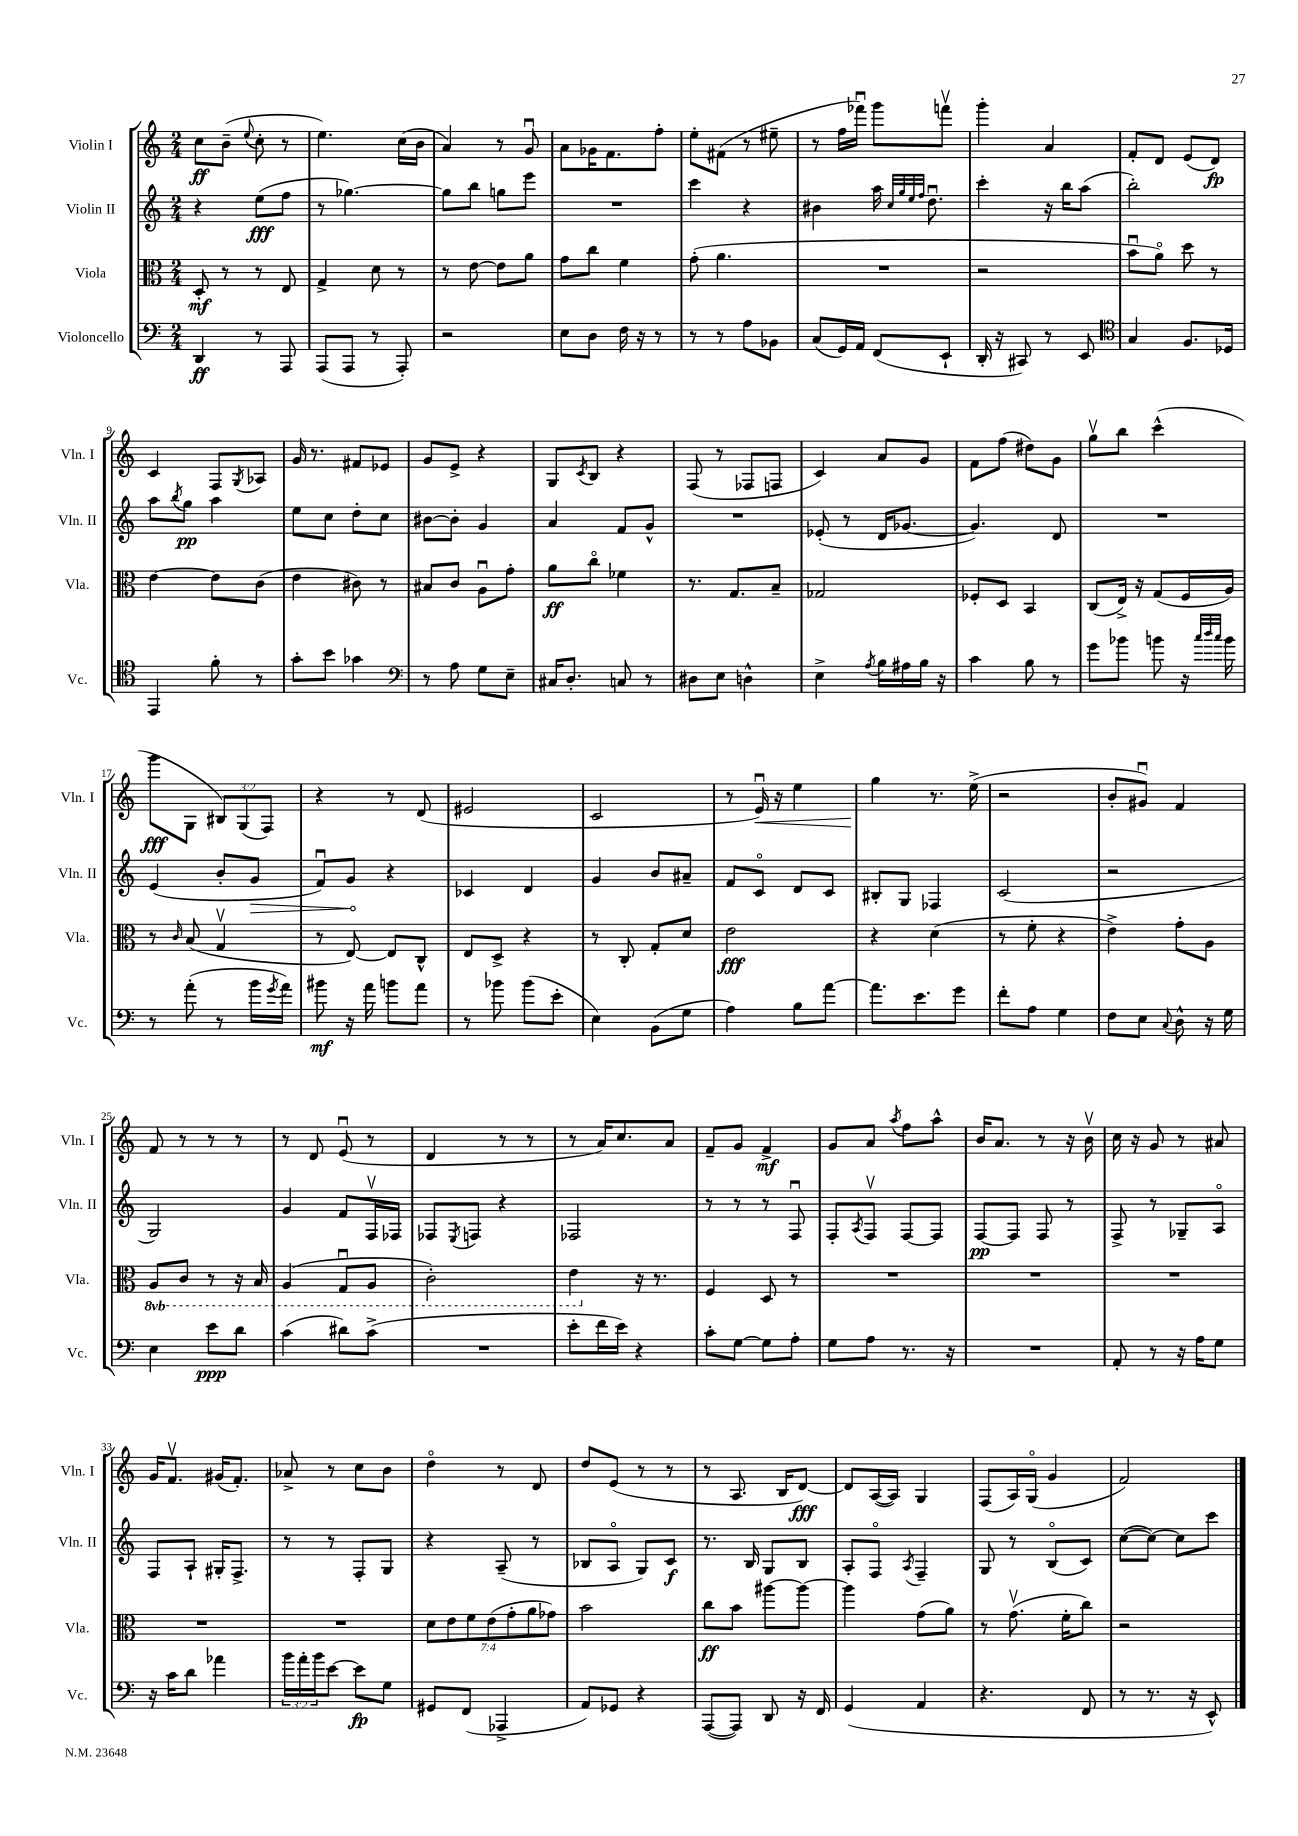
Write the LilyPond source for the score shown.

<<
\new StaffGroup <<
\new Staff = "s0" \with { instrumentName = "Violin I" shortInstrumentName = "Vln. I" } {
    \clef treble \key c \major \numericTimeSignature \time 2/4 \override Staff.TupletNumber.text = #tuplet-number::calc-fraction-text
    c''8\ff b'8--( \appoggiatura { e''8 } c''8-. r8 |
    e''4.) c''16( b'16 |
    a'4) r8 g'8\downbow |
    a'8 ges'16 f'8. f''8-. |
    e''8-. fis'8( r8 eis''8-- |
    r8 f''16 fes'''16\downbow) g'''8 f'''8\upbow |
    g'''4-. a'4 |
    f'8-. d'8 e'8( d'8\fp) |
    c'4 f8 \acciaccatura { g8 } aes8 |
    g'16 r8. fis'8 ees'8 |
    g'8 e'8-> r4 |
    g8 \acciaccatura { c'8 } b8 r4 |
    f8( r8 fes8 f8 |
    c'4) a'8 g'8 |
    f'8 f''8( dis''8) g'8 |
    g''8\upbow b''8 c'''4-^( |
    g'''8\fff g8 \tuplet 3/2 { bis8) g8( f8) } |
    r4 r8 d'8( |
    eis'2 |
    c'2 |
    r8 e'16\downbow\<) r16 e''4 |
    g''4\! r8. e''16->( |
    r2 |
    b'8-. gis'8\downbow) f'4 |
    f'8 r8 r8 r8 |
    r8 d'8 e'8\downbow( r8 |
    d'4 r8 r8 |
    r8 a'16) c''8. a'8 |
    f'8-- g'8 f'4->\mf |
    g'8 a'8 \acciaccatura { a''8 } f''8 a''8-^ |
    b'16 a'8. r8 r16 b'16\upbow |
    c''16 r16 g'8 r8 ais'8 |
    g'16 f'8.\upbow gis'16( f'8.-.) |
    aes'8-> r8 c''8 b'8 |
    d''4\flageolet r8 d'8 |
    d''8 e'8( r8 r8 |
    r8 a8. b16 d'8~\fff) |
    d'8 a16~( a16) g4 |
    f8( a16) g16\flageolet( g'4 |
    f'2) \bar "|." |
}
\new Staff = "s1" \with { instrumentName = "Violin II" shortInstrumentName = "Vln. II" } {
    \clef treble \key c \major \numericTimeSignature \time 2/4
    r4 e''8\fff( f''8 |
    r8 ges''4.~) |
    ges''8 b''8 g''8 e'''8 |
    R2 |
    c'''4 r4 |
    bis'4 a''16 \grace { c''32 g''32 e''32 f''32 } d''8.\downbow |
    c'''4-. r16 b''16 a''8( |
    b''2-.) |
    a''8 \acciaccatura { b''8 } g''8\pp a''4 |
    e''8 c''8 d''8-. c''8 |
    bis'8~ bis'8-. g'4 |
    a'4 f'8 g'8-^ |
    R2 |
    ees'8-.( r8 d'16 ges'8.~ |
    ges'4.) d'8 |
    R2 |
    e'4( b'8-. \once \override Hairpin.circled-tip = ##t g'8\> |
    f'8\downbow) g'8\! r4 |
    ces'4 d'4 |
    g'4 b'8 ais'8-- |
    f'8 c'8\flageolet d'8 c'8 |
    bis8-. g8 fes4 |
    c'2( |
    r2 |
    g2) |
    g'4 f'8 f16\upbow fes16 |
    fes8 \acciaccatura { e8 } f8 r4 |
    fes2 |
    r8 r8 r8 f8\downbow |
    f8-. \acciaccatura { a8 } f8\upbow f8~ f8 |
    f8~\pp f8 f8 r8 |
    f8-> r8 ges8-- a8\flageolet |
    f8 a8-! gis16-. f8.-> |
    r8 r8 f8-. g8 |
    r4 a8--( r8 |
    bes8 a8\flageolet g8) c'8\f |
    r8. b16 g8 b8 |
    a8-. f8\flageolet \acciaccatura { a8 } f4-- |
    g8 r8 b8\flageolet( c'8) |
    c''8~( c''8~) c''8 c'''8 \bar "|." |
}
\new Staff = "s2" \with { instrumentName = "Viola" shortInstrumentName = "Vla." } {
    \clef alto \key c \major \numericTimeSignature \time 2/4 \override Staff.TupletNumber.text = #tuplet-number::calc-fraction-text \set Staff.ottavationMarkups = #ottavation-simple-ordinals
    d8-.\mf r8 r8 e8 |
    g4-> d'8 r8 |
    r8 e'8~ e'8 a'8 |
    g'8 c''8 f'4 |
    g'8-.( a'4. |
    R2 |
    r2 |
    b'8\downbow a'8\flageolet) d''8 r8 |
    e'4~ e'8 c'8( |
    e'4 cis'8) r8 |
    bis8 c'8 a8\downbow g'8-. |
    a'8\ff c''8\flageolet fes'4 |
    r8. g8. b8-- |
    ges2 |
    fes8-. d8 b,4 |
    c8( e16->) r16 g8( f16 a16) |
    r8 \grace { c'16 } b8( g4\upbow |
    r8 e8~) e8 c8-^ |
    e8 d8-> r4 |
    r8 c8-. g8-. d'8 |
    e'2\fff |
    r4 d'4( |
    r8 f'8-. r4 |
    e'4->) g'8-. a8 |
    \ottava #-1 a,8 c8 r8 r16 b,16 |
    a,4( g,8\downbow a,8 |
    c2-.) |
    e4 \ottava #0 r16 r8. |
    f4 d8 r8 |
    R2 |
    R2 |
    R2 |
    R2 |
    R2 |
    \tuplet 7/4 { d'8 e'8 f'8 e'8( g'8-. a'8 ges'8) } |
    b'2 |
    c''8\ff b'8 ais''8~ ais''8~ |
    ais''4 g'8( a'8) |
    r8 g'8.\upbow( f'16-. c''8) |
    r2 \bar "|." |
}
\new Staff = "s3" \with { instrumentName = "Violoncello" shortInstrumentName = "Vc." } {
    \clef bass \key c \major \numericTimeSignature \time 2/4 \override Staff.TupletNumber.text = #tuplet-number::calc-fraction-text
    d,4\ff r8 a,,8 |
    a,,8( a,,8 r8 a,,8-.) |
    r2 |
    e8 d8 f16 r16 r8 |
    r8 r8 a8 bes,8 |
    c8( g,16) a,16 f,8( e,8-! |
    d,16-. r16 cis,8) r8 e,8 |
    \clef tenor g4 f8. des16 |
    e,4 f'8-. r8 |
    g'8-. b'8 ges'4 |
    \clef bass r8 a8 g8 e8-- |
    cis16 d8.-. c8 r8 |
    dis8 e8 d4-^ |
    e4-> \acciaccatura { a8 } b16 ais16 b16 r16 |
    c'4 b8 r8 |
    g'8 bes'8 b'8 r16 \grace { c''32 d''32 c''32 } b'16 |
    r8 a'8-.( r8 b'16 \acciaccatura { g'8 } a'16) |
    bis'8\mf r16 a'16 b'8 a'8 |
    r8 bes'8 bes'8( e'8-. |
    e4) b,8( g8 |
    a4) b8 a'8~ |
    a'8. e'8. g'8 |
    f'8-. a8 g4 |
    f8 e8 \appoggiatura { c8 } d8-^ r16 g16 |
    e4 e'8\ppp d'8 |
    c'4( dis'8) c'8->( |
    R2 |
    e'8-. f'16 e'16) r4 |
    c'8-. g8~ g8 a8-. |
    g8 a8 r8. r16 |
    R2 |
    a,8-. r8 r16 a16 g8 |
    r16 c'16 d'8 aes'4 |
    \tuplet 3/2 { b'16 a'16-. b'16 } e'8~ e'8\fp g8 |
    gis,8 f,8( aes,,4-> |
    a,8) ges,8 r4 |
    a,,8~( a,,8) d,8 r16 f,16 |
    g,4( a,4 |
    r4. f,8 |
    r8 r8. r16 e,8-^) \bar "|." |
}
>>
>>
